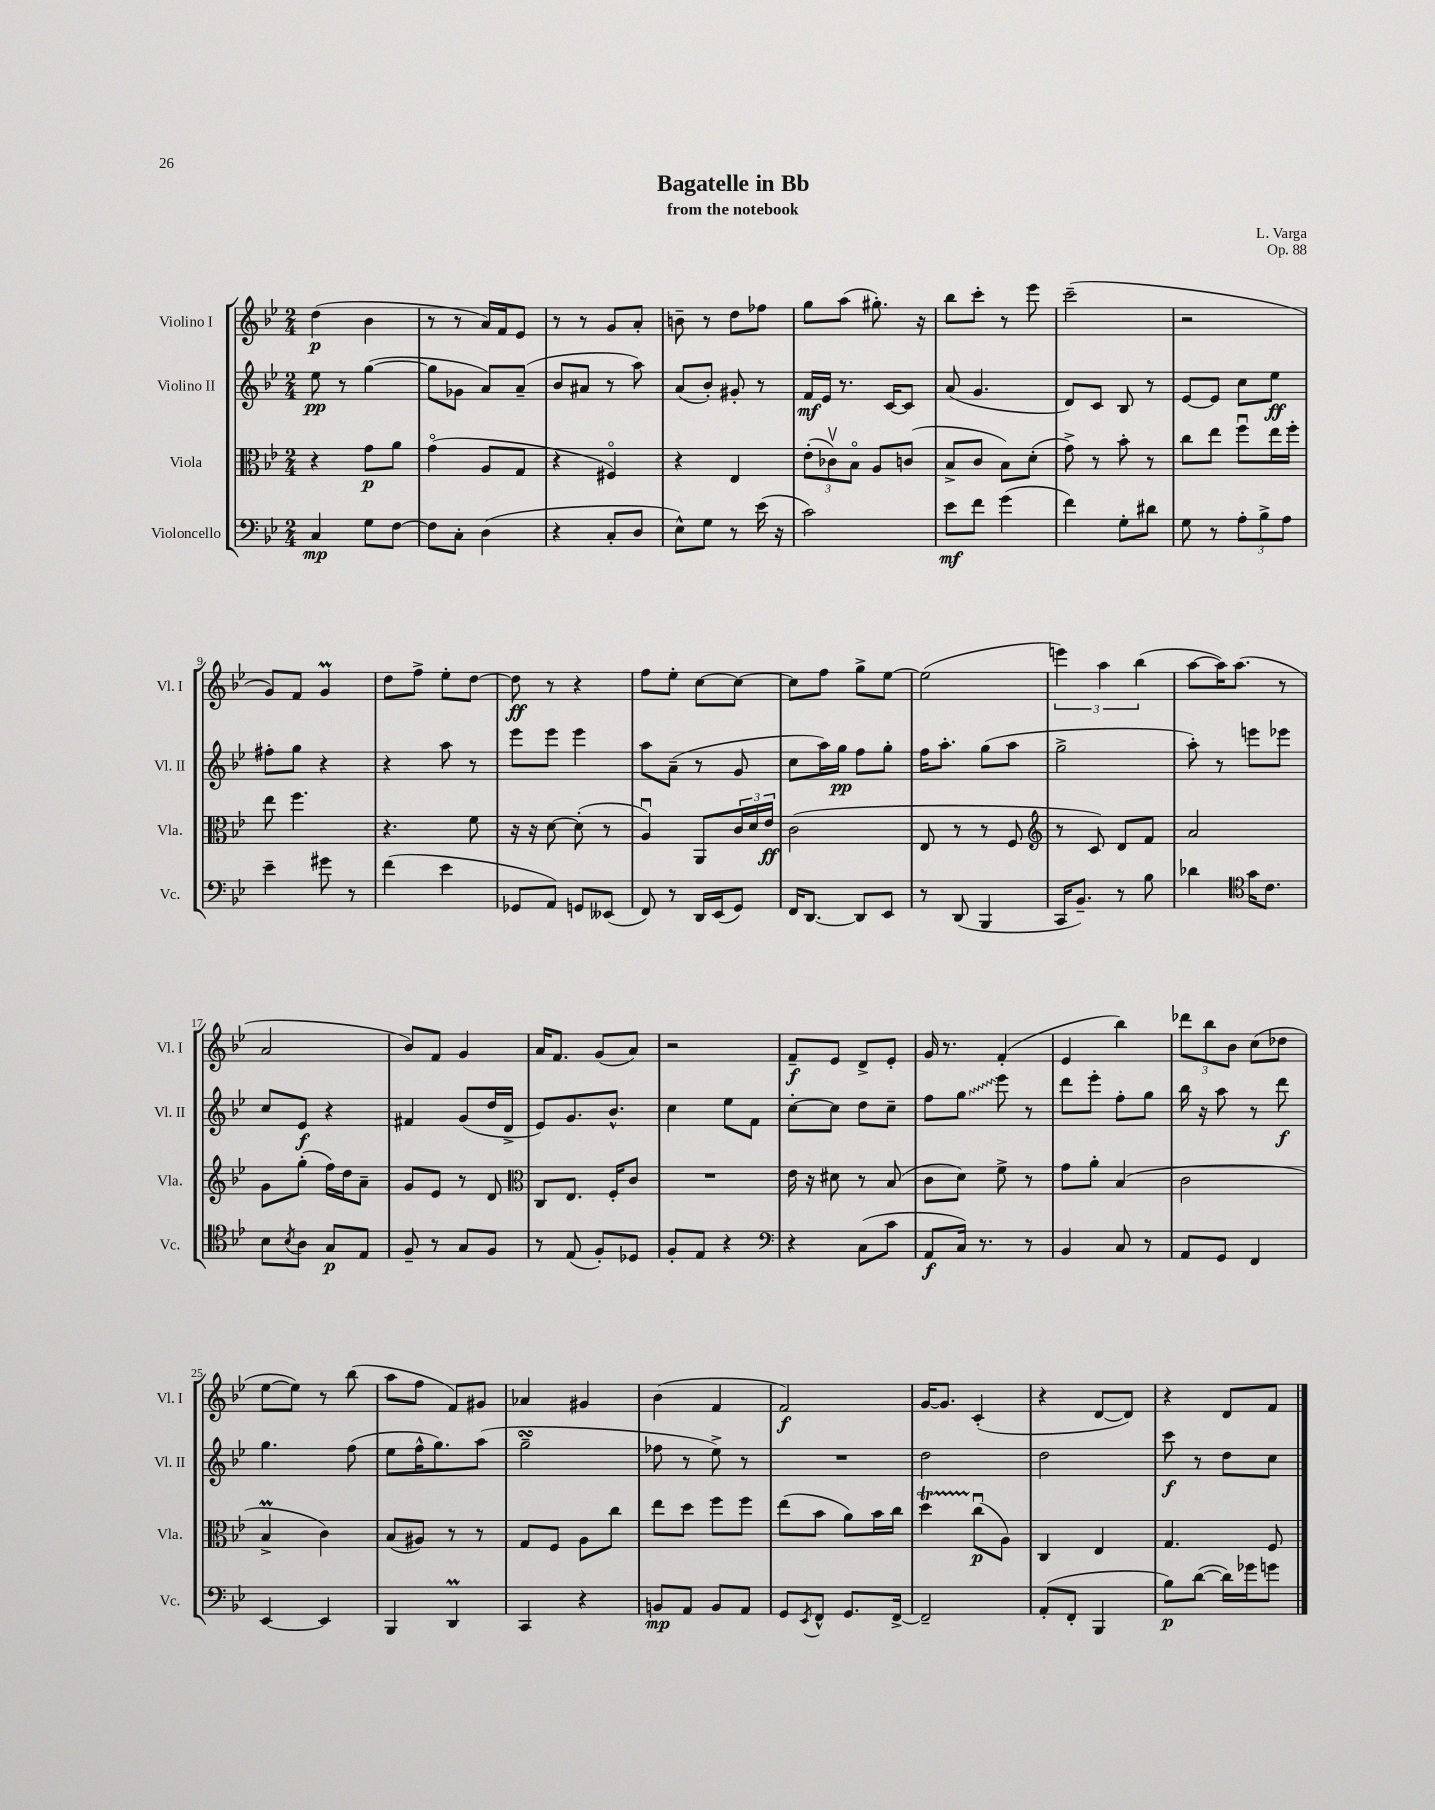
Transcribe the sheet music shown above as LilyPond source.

\header { title = "Bagatelle in Bb" composer = "L. Varga" subtitle = "from the notebook" opus = "Op. 88" }
<<
\new StaffGroup <<
\new Staff = "s0" \with { instrumentName = "Violino I" shortInstrumentName = "Vl. I" } {
    \clef treble \key bes \major \numericTimeSignature \time 2/4
    d''4\p( bes'4 |
    r8 r8 a'16) f'16 ees'8 |
    r8 r8 g'8 a'8-. |
    b'8-- r8 d''8 fes''8 |
    g''8 a''8( gis''8.-.) r16 |
    bes''8 c'''8-. r8 ees'''8 |
    c'''2--( |
    r2 |
    g'8) f'8 g'4\prall |
    d''8 f''8-> ees''8-. d''8~ |
    d''8\ff r8 r4 |
    f''8 ees''8-. c''8~ c''8~ |
    c''8 f''8 g''8-> ees''8~ |
    ees''2( |
    \tuplet 3/2 { e'''4) a''4 bes''4( } |
    a''8~ a''16) a''8.( r8 |
    a'2 |
    bes'8) f'8 g'4 |
    a'16 f'8. g'8( a'8) |
    r2 |
    f'8--\f ees'8 d'8-> ees'8-. |
    g'16 r8. f'4-.( |
    ees'4 bes''4) |
    \tuplet 3/2 { des'''8 bes''8 bes'8 } c''8( des''8 |
    ees''8~ ees''8) r8 bes''8( |
    a''8 f''8 f'8) gis'8 |
    aes'4 gis'4 |
    bes'4( f'4 |
    f'2\f) |
    g'16~ g'8. c'4-.( |
    r4 d'8~ d'8) |
    r4 d'8 f'8 \bar "|." |
}
\new Staff = "s1" \with { instrumentName = "Violino II" shortInstrumentName = "Vl. II" } {
    \clef treble \key bes \major \numericTimeSignature \time 2/4
    ees''8\pp r8 g''4~( |
    g''8 ges'8 a'8) a'8--( |
    bes'8 ais'8 r8 a''8) |
    a'8( bes'8-.) gis'8-. r8 |
    f'16\mf ees'16 r8. c'16~ c'8 |
    a'8( g'4. |
    d'8) c'8 bes8 r8 |
    ees'8~ ees'8 c''8 ees''8\ff |
    fis''8-. g''8 r4 |
    r4 a''8 r8 |
    ees'''8 ees'''8 ees'''4 |
    a''8 a'8--( r8 g'8 |
    c''8 a''16) g''16\pp f''8 g''8-. |
    f''16 a''8.-. g''8( a''8 |
    g''2-> |
    a''8-.) r8 e'''8 ees'''8 |
    c''8 ees'8\f r4 |
    fis'4 g'8( d''16 d'16-> |
    ees'8) g'8. bes'8.-^ |
    c''4 ees''8 f'8 |
    c''8~-. c''8 d''8 c''8-- |
    f''8 \once \override Glissando.style = #'zigzag g''8\glissando ees'''8 r8 |
    d'''8 ees'''8-. f''8-. g''8 |
    bes''16 r16 a''8 r8 d'''8\f |
    g''4. f''8( |
    ees''8 f''16-^ g''8.) a''8( |
    g''2--\turn |
    fes''8 r8 ees''8->) r8 |
    R2 |
    d''2 |
    d''2 |
    c'''8\f r8 d''8 c''8 \bar "|." |
}
\new Staff = "s2" \with { instrumentName = "Viola" shortInstrumentName = "Vla." } {
    \clef alto \key bes \major \numericTimeSignature \time 2/4
    r4 g'8\p a'8 |
    g'4\flageolet( a8 g8 |
    r4 fis4\flageolet) |
    r4 ees4 |
    \tuplet 3/2 { ees'8-.( ces'8\upbow) bes8\flageolet } a8 c'8( |
    bes8-> c'8 bes8) d'8-.( |
    g'8->) r8 bes'8-. r8 |
    c''8 ees''8 f''8\downbow ees''16 f''16-. |
    ees''8 f''4. |
    r4. f'8 |
    r16 r16 d'8~ d'8-.( r8 |
    a4\downbow) a,8 \tuplet 3/2 { c'16 d'16 ees'16\ff } |
    c'2( |
    ees8 r8 r8 f8 |
    \clef treble r8 c'8) d'8 f'8 |
    a'2 |
    g'8 g''8-.( f''16) d''16 a'8-- |
    g'8 ees'8 r8 d'8 |
    \clef alto c8 ees8. f16-. c'8 |
    R2 |
    ees'16 r16 dis'8 r8 bes8( |
    c'8 d'8) f'8-> r8 |
    g'8 a'8-. bes4( |
    c'2 |
    bes4->\prall c'4) |
    bes8( ais8) r8 r8 |
    g8 f8 a8 c''8 |
    ees''8 d''8 f''8 f''8 |
    ees''8( bes'8 a'8) bes'16 c''16 |
    d''4\startTrillSpan c''8\downbow\stopTrillSpan\p( a8) |
    c4 ees4 |
    g4. f8 \bar "|." |
}
\new Staff = "s3" \with { instrumentName = "Violoncello" shortInstrumentName = "Vc." } {
    \clef bass \key bes \major \numericTimeSignature \time 2/4
    c4\mp g8 f8~ |
    f8 c8-. d4( |
    r4 c8-. d8 |
    ees8-^) g8 r8 ees'16( r16 |
    c'2) |
    ees'8\mf f'8 g'4( |
    f'4) g8-. dis'8 |
    g8 r8 \tuplet 3/2 { a8-. bes8-> a8 } |
    ees'4-- gis'8 r8 |
    f'4( ees'4 |
    ges,8 a,8) g,8 eeses,8( |
    f,8) r8 d,16 ees,16( g,8) |
    f,16 d,8.~ d,8 ees,8 |
    r8 d,8( bes,,4 |
    c,16 bes,8.--) r8 bes8 |
    des'4 \clef tenor g'16 c'8. |
    bes8 \acciaccatura { bes8 } a8 g8\p ees8 |
    f8-- r8 g8 f8 |
    r8 ees8( f8-.) des8 |
    f8-. ees8 r4 |
    \clef bass r4 c8( c'8 |
    a,8\f c16) r8. r8 |
    bes,4 c8 r8 |
    a,8 g,8 f,4 |
    ees,4~ ees,4 |
    bes,,4 d,4\prall |
    c,4 r4 |
    b,8\mp a,8 b,8 a,8 |
    g,8 \acciaccatura { ees,8 } f,8-^ g,8. f,16~-> |
    f,2-- |
    a,8-.( f,8-. bes,,4 |
    bes8\p) d'8~( d'16) ges'16 g'8 \bar "|." |
}
>>
>>
